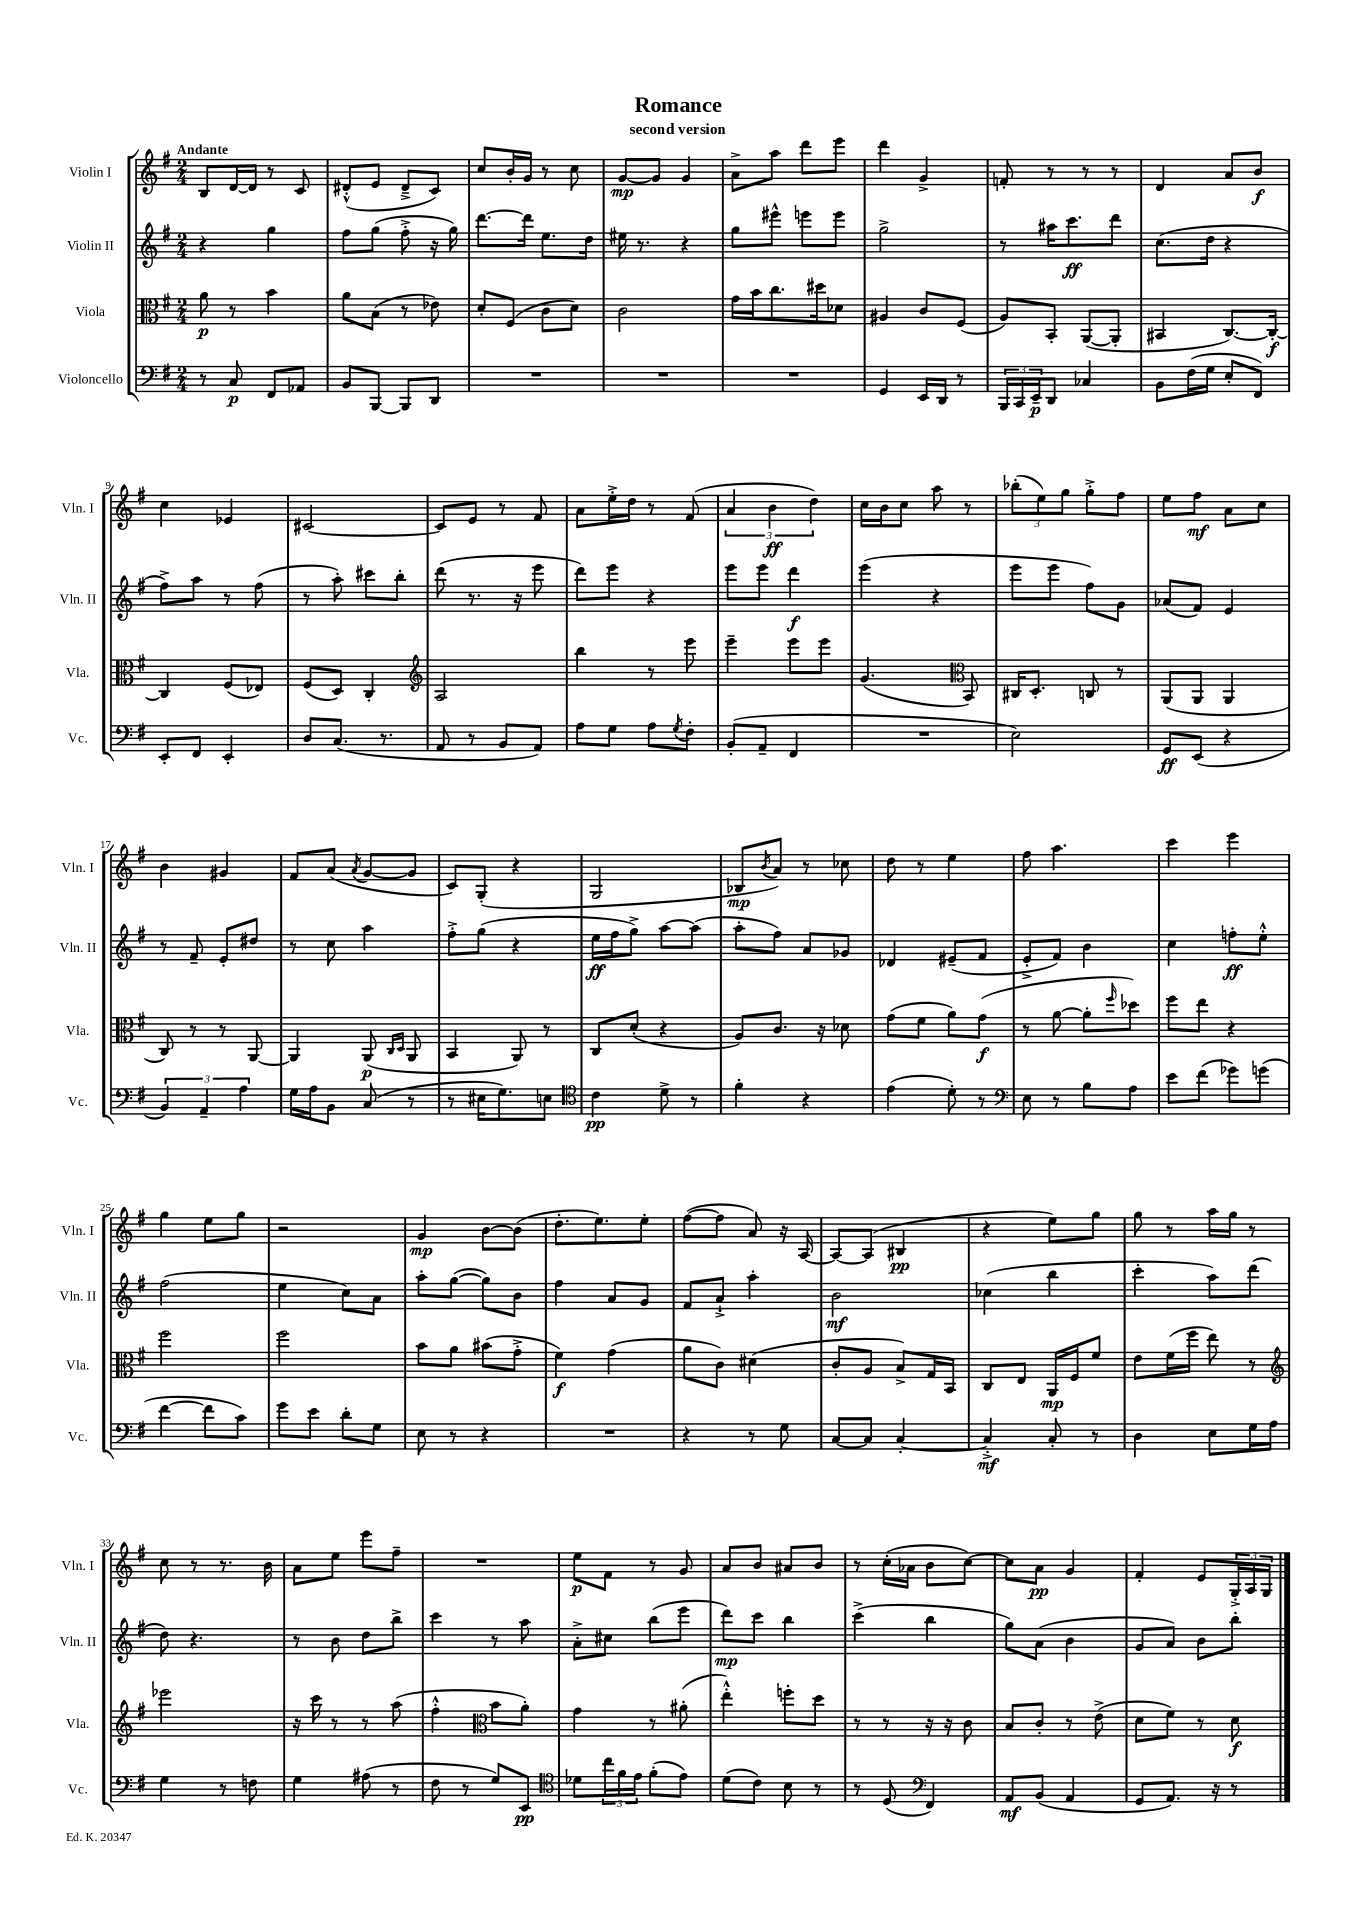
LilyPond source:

\header { title = "Romance" subtitle = "second version" }
<<
\new StaffGroup <<
\new Staff = "s0" \with { instrumentName = "Violin I" shortInstrumentName = "Vln. I" } {
    \clef treble \key g \major \numericTimeSignature \time 2/4 \tempo "Andante"
    b8 d'16~ d'16 r8 c'8 |
    dis'8-.-^( e'8 dis'8---> c'8) |
    c''8 b'16-. g'16 r8 c''8 |
    g'8~\mp g'8 g'4 |
    a'8-> a''8 d'''8 e'''8 |
    d'''4 g'4-> |
    f'8-. r8 r8 r8 |
    d'4 a'8 b'8\f |
    c''4 ees'4 |
    cis'2~ |
    cis'8 e'8 r8 fis'8 |
    a'8 e''16-.-> d''16 r8 fis'8( |
    \tuplet 3/2 { a'4 b'4\ff d''4) } |
    c''16 b'16 c''8 a''8 r8 |
    \tuplet 3/2 { bes''8-.( e''8) g''8 } g''8-.-> fis''8 |
    e''8 fis''8\mf a'8 c''8 |
    b'4 gis'4 |
    fis'8 a'8( \acciaccatura { a'8 } g'8~ g'8 |
    c'8) g8-.( r4 |
    g2 |
    bes8\mp \acciaccatura { b'8 } a'8) r8 ces''8 |
    d''8 r8 e''4 |
    fis''8 a''4. |
    c'''4 e'''4 |
    g''4 e''8 g''8 |
    r2 |
    g'4\mp b'8~ b'8( |
    d''8.-. e''8.) e''8-. |
    fis''8~( fis''8 a'8) r16 a16~ |
    a8~ a8( bis4\pp |
    r4 e''8) g''8 |
    g''8 r8 a''16 g''16 r8 |
    c''8 r8 r8. b'16 |
    a'8 e''8 e'''8 fis''8-- |
    R2 |
    e''8\p fis'8 r8 g'8 |
    a'8 b'8 ais'8 b'8 |
    r8 c''16-.( aes'16 b'8 c''8~) |
    c''8 a'8\pp g'4 |
    fis'4-. e'8 \tuplet 3/2 { g16-.-> a16 g16 } \bar "|." |
}
\new Staff = "s1" \with { instrumentName = "Violin II" shortInstrumentName = "Vln. II" } {
    \clef treble \key g \major \numericTimeSignature \time 2/4
    r4 g''4 |
    fis''8 g''8( fis''8-.-> r16 g''16) |
    d'''8.~ d'''16 e''8. d''16 |
    eis''16 r8. r4 |
    g''8 eis'''8-^ e'''8 e'''8 |
    g''2-> |
    r8 ais''16 c'''8.\ff d'''8 |
    c''8.( d''16 r4 |
    fis''8->) a''8 r8 fis''8( |
    r8 a''8-.) cis'''8 b''8-. |
    d'''8( r8. r16 e'''8 |
    d'''8) e'''8 r4 |
    e'''8 e'''8 d'''4\f |
    e'''4( r4 |
    e'''8 e'''8 fis''8) g'8 |
    aes'8( fis'8) e'4 |
    r8 fis'8-- e'8-. dis''8 |
    r8 c''8 a''4 |
    fis''8-.-> g''8( r4 |
    e''16\ff fis''16 g''8->) a''8~ a''8( |
    a''8-. fis''8) a'8 ges'8 |
    des'4 eis'8--( fis'8 |
    e'8-.-> fis'8) b'4 |
    c''4 f''8-.\ff e''8-.-^ |
    fis''2( |
    e''4 c''8) a'8 |
    a''8-. g''8~( g''8) b'8 |
    fis''4 a'8 g'8 |
    fis'8 a'8-!-> a''4-. |
    b'2\mf |
    ces''4( b''4 |
    c'''4-. a''8) d'''8( |
    d''8) r4. |
    r8 b'8 d''8 b''8-> |
    c'''4 r8 a''8 |
    a'8-.-> cis''8 b''8( e'''8 |
    d'''8\mp) c'''8 b''4 |
    c'''4->( b''4 |
    g''8) a'8( b'4 |
    g'8 a'8) b'8 b''8-. \bar "|." |
}
\new Staff = "s2" \with { instrumentName = "Viola" shortInstrumentName = "Vla." } {
    \clef alto \key g \major \numericTimeSignature \time 2/4
    a'8\p r8 b'4 |
    a'8 b8( r8 ees'8) |
    d'8-. fis8( c'8 d'8) |
    c'2 |
    g'16 b'16 c''8. dis''16 des'8 |
    ais4 c'8 fis8( |
    a8) b,8-. a,8~( a,8-. |
    bis,4 c8.~) c16~-.\f |
    c4 fis8( ees8) |
    fis8( d8) c4-. |
    \clef treble a2 |
    b''4 r8 e'''8 |
    e'''4-- e'''8 e'''8 |
    g'4.( \clef alto b,8) |
    cis16 d8.-. c8 r8 |
    a,8( a,8 a,4 |
    c8) r8 r8 a,8~ |
    a,4 a,8\p( \grace { c16 d16 } a,8 |
    b,4 a,8) r8 |
    c8 d'8-.( r4 |
    a8) c'8. r16 des'8 |
    g'8( fis'8 a'8) g'8\f( |
    r8 a'8~ a'8-. \grace { fis''16 } des''8) |
    fis''8 e''8 r4 |
    fis''2 |
    fis''2 |
    b'8 a'8 bis'8( g'8-.-> |
    fis'4\f) g'4( |
    a'8 c'8) dis'4( |
    c'8-. a8 b8->) g16 b,16 |
    c8 e8 a,16\mp fis16 fis'8 |
    e'8 fis'16( fis''16 e''8) r8 |
    \clef treble ees'''2 |
    r16 c'''16 r8 r8 a''8( |
    fis''4-.-^ \clef alto b'8 a'8-.) |
    g'4 r8 ais'8-.( |
    e''4-.-^) f''8-. d''8 |
    r8 r8 r16 r16 c'8 |
    b8 c'8-. r8 e'8->( |
    d'8 fis'8) r8 d'8\f \bar "|." |
}
\new Staff = "s3" \with { instrumentName = "Violoncello" shortInstrumentName = "Vc." } {
    \clef bass \key g \major \numericTimeSignature \time 2/4
    r8 c8\p fis,8 aes,8 |
    b,8 b,,8~ b,,8 d,8 |
    R2 |
    R2 |
    R2 |
    g,4 e,16 d,16 r8 |
    \tuplet 3/2 { b,,16 c,16 e,16--\p } d,8 ces4 |
    b,8 fis16( g16 e8-. fis,8) |
    e,8-. fis,8 e,4-. |
    d8 c8.( r8. |
    a,8 r8 b,8 a,8) |
    a8 g8 a8 \acciaccatura { g8 } fis8-. |
    b,8-.( a,8-- fis,4 |
    R2 |
    e2) |
    g,8\ff e,8( r4 |
    \tuplet 3/2 { b,4) a,4-- a4 } |
    g16 a16 b,8 c8( r8 |
    r8 eis16 g8.) e8 |
    \clef tenor c'4\pp d'8-> r8 |
    fis'4-. r4 |
    e'4( d'8-.) r8 |
    \clef bass e8 r8 b8 a8 |
    e'8 fis'8( ges'8) g'8( |
    fis'4~ fis'8 c'8) |
    g'8 e'8 d'8-. g8 |
    e8 r8 r4 |
    R2 |
    r4 r8 g8 |
    c8~ c8 c4~-. |
    c4-.->\mf c8-. r8 |
    d4 e8 g16 a16 |
    g4 r8 f8 |
    g4 ais8( r8 |
    fis8 r8 g8) e,8\pp |
    \clef tenor des'8 \tuplet 3/2 { c''16 fis'16 e'16 } fis'8-.( e'8) |
    d'8( c'8) b8 r8 |
    r8 d8( \clef bass fis,4) |
    a,8\mf b,8( a,4 |
    g,8 a,8.) r16 r8 \bar "|." |
}
>>
>>
